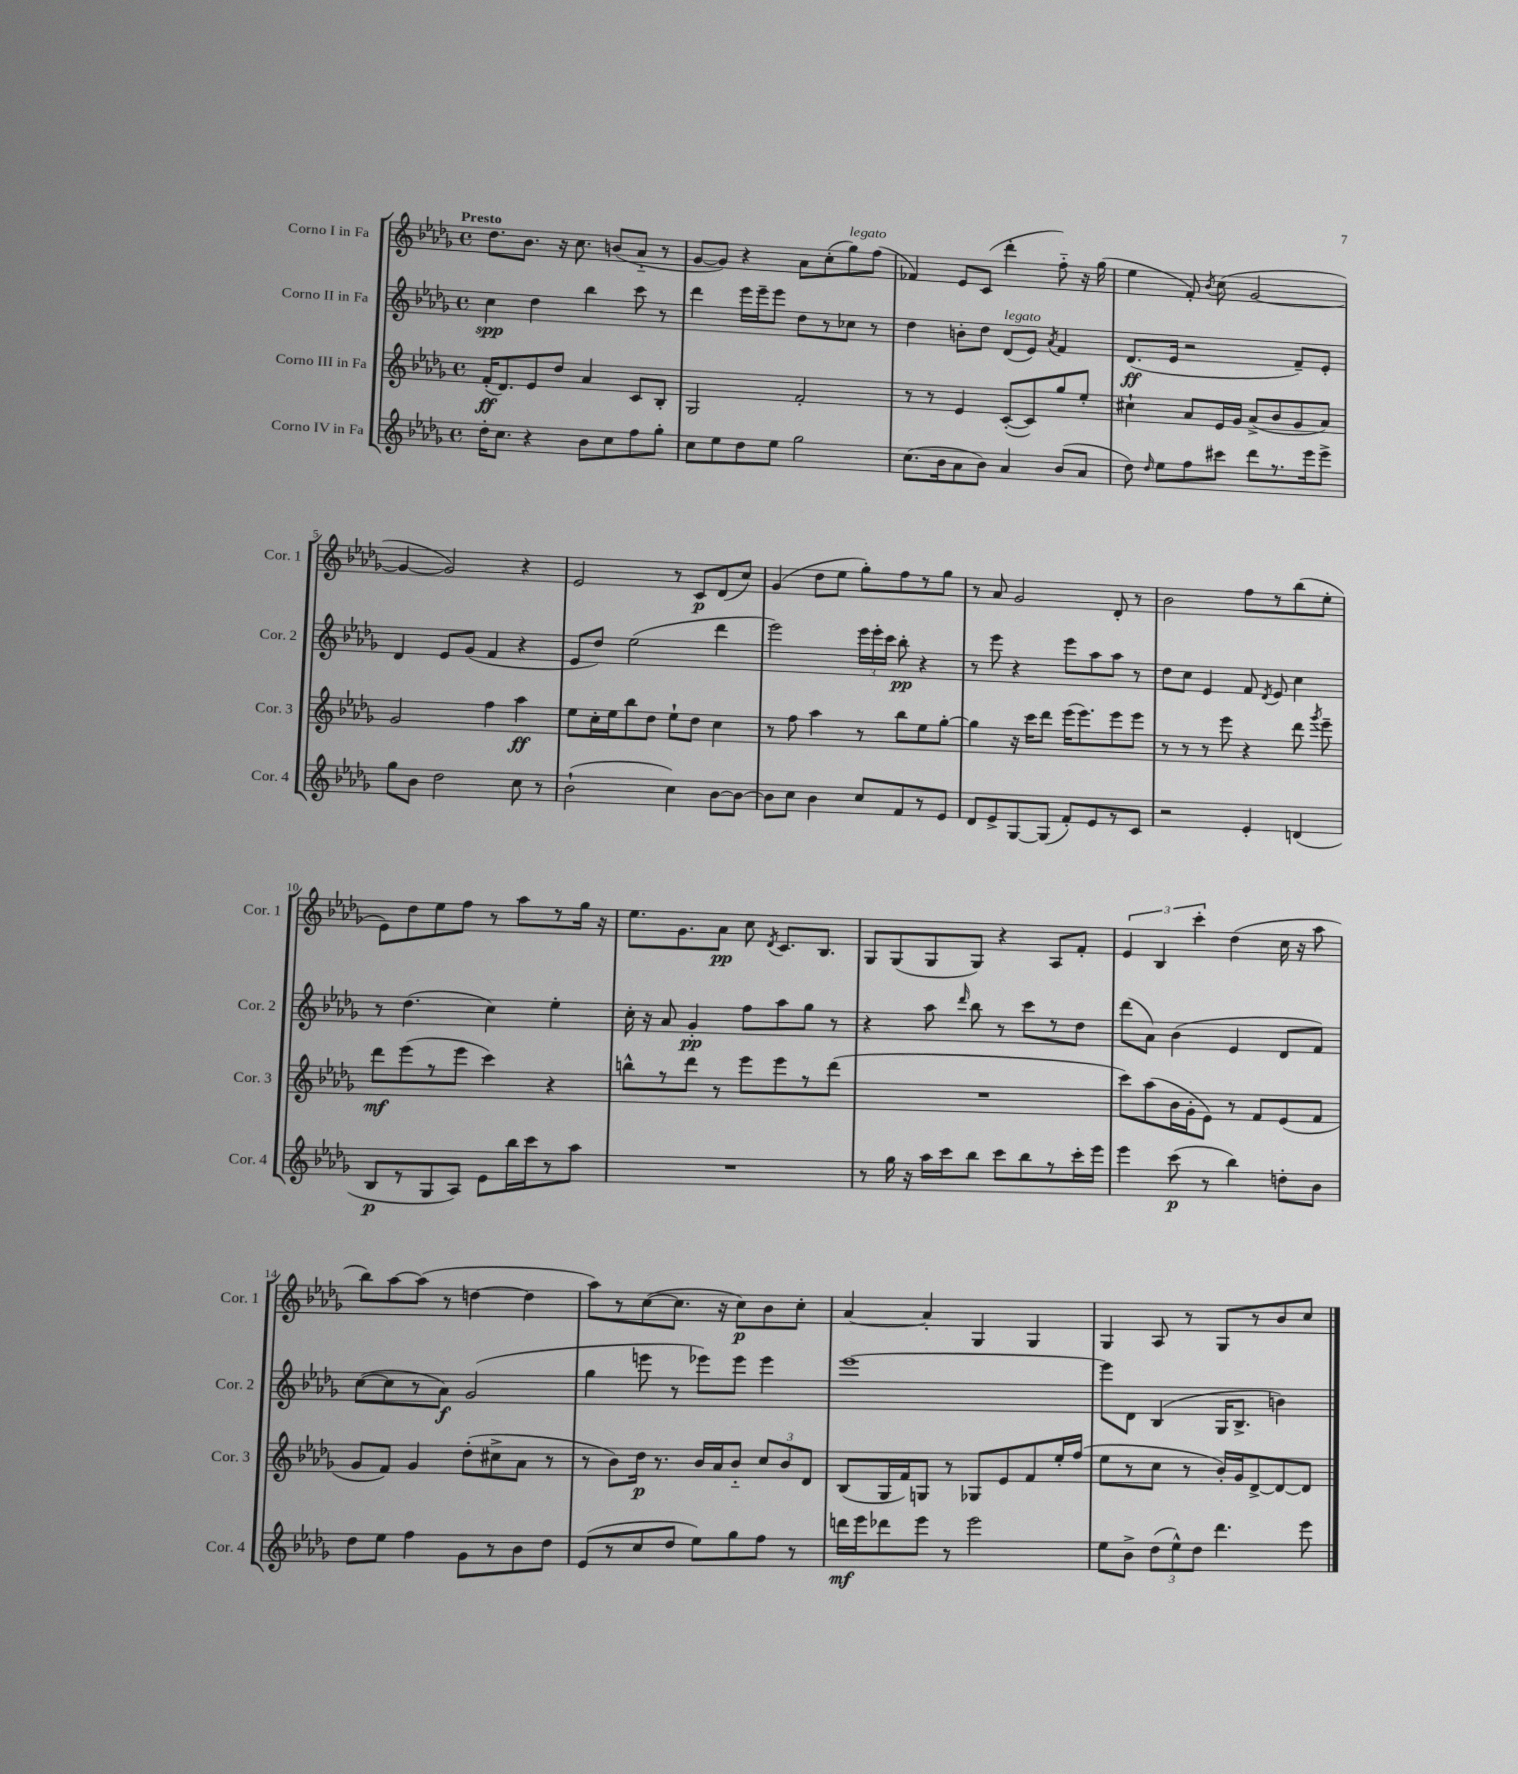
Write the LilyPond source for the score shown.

<<
\new StaffGroup <<
\new Staff = "s0" \with { instrumentName = "Corno I in Fa" shortInstrumentName = "Cor. 1" } {
    \clef treble \key des \major \defaultTimeSignature \time 4/4 \tempo "Presto"
    \autoBeamOff des''8.[ bes'8.] r16 c''8. b'8[( aes'8]-_ r8 |
    ges'8[~ ges'8]) r4 aes'8[ c''8-.( ges''8^\markup { \italic "legato" }) f''8]( |
    fes'4) ees'8[ c'8]( des'''4-. f''8-_) r16 ges''16( |
    ees''4 f'8-.) \acciaccatura { bes'8 } c''8( ges'2~ |
    ges'4~ ges'2) r4 |
    ees'2 r8 c'8[\p des'8( c''8]) |
    ges'4( des''8[ ees''8] ges''8[-.) f''8 r8 ges''8] |
    r8 aes'8 ges'2 des'8-. r8 |
    bes'2 f''8[ r8 bes''8( ees''8]-. |
    ees'8[) des''8 ees''8 f''8] r8 aes''8[ r8 ges''16] r16 |
    ees''8.[ ges'8. aes'8]\pp c''8 \acciaccatura { des'8 } c'8.[ bes8.] |
    ges8[ ges8( ges8 ges8]) r4 aes8[ f'8]-. |
    \tuplet 3/2 { ees'4 bes4 c'''4-. } des''4( c''16 r16 aes''8 |
    bes''8[) aes''8~ aes''8]( r8 d''4~ d''4 |
    aes''8[) r8 c''8~( c''8.] r16 c''8[\p) bes'8 c''8]-. |
    aes'4~ aes'4-. ges4 ges4 |
    ges4 aes8 r8 ges8[ r8 bes'8 c''8] \bar "|." |
}
\new Staff = "s1" \with { instrumentName = "Corno II in Fa" shortInstrumentName = "Cor. 2" } {
    \clef treble \key des \major \defaultTimeSignature \time 4/4
    \autoBeamOff c''4\spp des''4 bes''4 c'''8 r8 |
    des'''4 ees'''16[ ees'''16-- ees'''8] des''8[ r8 ces''8] r8 |
    des''4 b'8[-. des''8] des'8[^\markup { \italic "legato" }( ees'8]) \acciaccatura { aes'8 } f'4 |
    des'8.[\ff( ees'16] r2 f'8[--) ees'8]-. |
    des'4 ees'8[ ges'8]( f'4 r4 |
    ees'8[ des''8]) ees''2( des'''4 |
    ees'''2) \tuplet 3/2 { ees'''16[ ees'''16-. c'''16] } bes''8-.\pp r4 |
    r8 ees'''8 r4 ees'''8[ aes''8 aes''8] r8 |
    des''8[ c''8] ees'4 f'8 \acciaccatura { des'8 } ees'8 c''4 |
    r8 des''4.( c''4) ees''4-. |
    c''16-. r16 aes'8 ges'4-.\pp f''8[ aes''8 ges''8] r8 |
    r4 aes''8 \grace { des'''16 } bes''8 r8 c'''8[ r8 des''8] |
    des'''8[( aes'8]) bes'4( ees'4 des'8[ f'8]) |
    c''8[~( c''8 r8 aes'8]\f) ges'2( |
    ges''4 e'''8 r8 ees'''8[) ees'''8] ees'''4 |
    ees'''1~ |
    ees'''8[ des'8] bes4( ges16[ bes8.]-> b'4) \bar "|." |
}
\new Staff = "s2" \with { instrumentName = "Corno III in Fa" shortInstrumentName = "Cor. 3" } {
    \clef treble \key des \major \defaultTimeSignature \time 4/4
    \autoBeamOff f'16[-.\ff( des'8.) ees'8 des''8] aes'4 c'8[ bes8]-. |
    ges2 f'2-. |
    r8 r8 ees'4 c'8[~-.( c'8) ges''8 ees''8]-. |
    cis''4-! aes'8[ ees'16 ges'16] aes'8[->( bes'8 ges'8 aes'8]) |
    ges'2 f''4 aes''4\ff |
    ees''8[ c''16-. ees''16 bes''8 des''8] ees''8[-! des''8] c''4 |
    r8 f''8 aes''4 r8 bes''8[ ees''8 ges''8]~-. |
    ges''4 r16 c'''16[ des'''8] ees'''16[( ees'''8.) ees'''8 ees'''8] |
    r8 r8 r8 ees'''8 r4 des'''8 \acciaccatura { ges'''8 } ees'''8-- |
    des'''8[\mf ees'''8( r8 ees'''8] c'''4) r4 |
    b''8[-^ r8 des'''8] r8 ees'''8[ ees'''8 r8 des'''8]( |
    R1 |
    c'''8[) aes''8( bes'16 ges'16-. ees'8]) r8 f'8[ ees'8( f'8] |
    ges'8[ f'8]) ges'4 des''8[-.( cis''8-> aes'8] r8 |
    r8 bes'8[) des''16]\p r8. bes'16[ aes'16 bes'8]-_ \tuplet 3/2 { c''8[ bes'8 des'8] } |
    bes8[( ges16 f'16) g8] r8 ges8[ ees'8 f'8 ees''16-. f''16]( |
    ees''8[ r8 c''8] r8 bes'16[-.) ges'16 des'8~-> des'8~ des'8] \bar "|." |
}
\new Staff = "s3" \with { instrumentName = "Corno IV in Fa" shortInstrumentName = "Cor. 4" } {
    \clef treble \key des \major \defaultTimeSignature \time 4/4
    \autoBeamOff des''16[-. c''8.] r4 bes'8[ c''8 f''8 ges''8]-. |
    c''8[ ees''8 des''8 ees''8] ges''2 |
    c''8.[( bes'16 aes'8 bes'8]) aes'4 bes'8[( aes'8] |
    des''8) \grace { des''16 } ees''8[ f''8 cis'''8] des'''8[ r8. ees'''16 ees'''8]-> |
    ges''8[ bes'8] des''2 c''8 r8 |
    bes'2-!( c''4) bes'8[~ bes'8]~ |
    bes'8[ c''8] bes'4 c''8[ f'8 r8 ees'8] |
    des'8[ ees'8-> ges8~ ges8]( f'8[-.) ees'8 r8 c'8] |
    r2 ees'4-. d'4( |
    bes8[\p r8 ges8 aes8]) ees'8[ bes''16 c'''16 r8 aes''8] |
    R1 |
    r8 ges''16 r16 aes''16[ c'''16 bes''8] c'''8[ bes''8 r8 c'''16-. ees'''16] |
    ees'''4 c'''8\p( r8 bes''4) d''8[-. bes'8] |
    des''8[ ees''8] f''4 ges'8[ r8 bes'8 des''8] |
    ees'8[( r8 c''8 des''8] ees''8[) ges''8 f''8] r8 |
    d'''16[\mf ees'''16 des'''8 ees'''8] r8 ees'''2 |
    ees''8[ bes'8]-> \tuplet 3/2 { des''8[( ees''8-^) des''8] } des'''4. ees'''8 \bar "|." |
}
>>
>>
